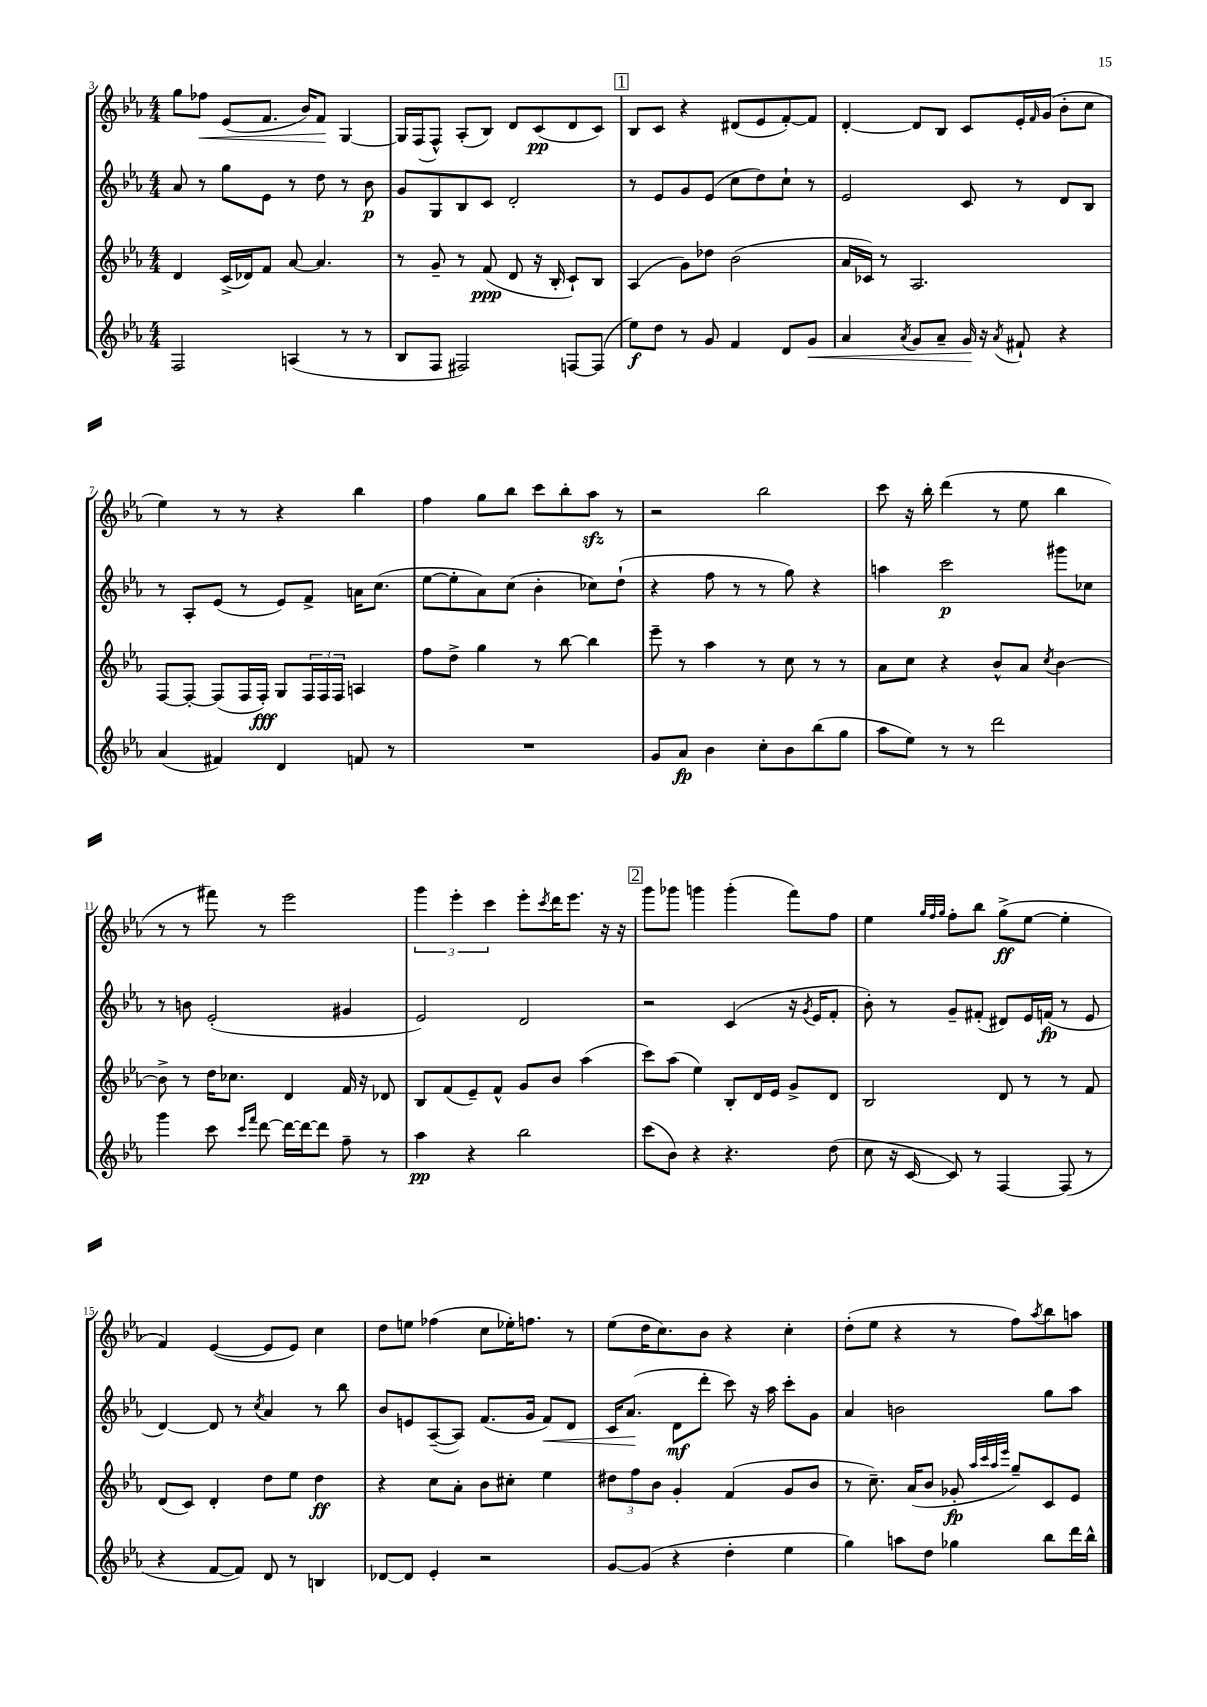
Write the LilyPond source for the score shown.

<<
\new StaffGroup <<
\new Staff = "s0" {
    \clef treble \key ees \major \numericTimeSignature \time 4/4
    g''8 fes''8\< ees'8( f'8. bes'16) f'8\! g4~ |
    g16 f16( f8-^) aes8-.( bes8) d'8 c'8\pp( d'8 c'8) |
    \mark \markup { \box "1" } bes8 c'8 r4 dis'8( ees'8 f'8~-.) f'8 |
    d'4~-. d'8 bes8 c'8 ees'16-. \grace { f'16 } g'16( bes'8-. c''8 |
    ees''4) r8 r8 r4 bes''4 |
    f''4 g''8 bes''8 c'''8 bes''8-. aes''8\sfz r8 |
    r2 bes''2 |
    c'''8 r16 bes''16-. d'''4( r8 ees''8 bes''4 |
    r8 r8 fis'''8) r8 ees'''2 |
    \tuplet 3/2 { g'''4 ees'''4-. c'''4 } ees'''8-. \acciaccatura { c'''8 } d'''16 ees'''8. r16 r16 |
    \mark \markup { \box "2" } g'''8 ges'''8 g'''4 g'''4-.( f'''8) f''8 |
    ees''4 \grace { g''32 f''32 g''32 } f''8-. bes''8 g''8->\ff( ees''8~ ees''4-. |
    f'4) ees'4~( ees'8 ees'8) c''4 |
    d''8 e''8 fes''4( c''8 ees''16-.) f''8. r8 |
    ees''8( d''16 c''8.) bes'8 r4 c''4-. |
    d''8-.( ees''8 r4 r8 f''8) \acciaccatura { aes''8 } bes''8 a''8 \bar "|." |
}
\new Staff = "s1" {
    \clef treble \key ees \major \numericTimeSignature \time 4/4
    aes'8 r8 g''8 ees'8 r8 d''8 r8 bes'8\p |
    g'8 g8 bes8 c'8 d'2-. |
    \mark \markup { \box "1" } r8 ees'8 g'8 ees'8( c''8 d''8) c''8-! r8 |
    ees'2 c'8 r8 d'8 bes8 |
    r8 aes8-. ees'8( r8 ees'8) f'8-> a'16 c''8.( |
    ees''8~ ees''8-. aes'8) c''8( bes'4-. ces''8) d''8-!( |
    r4 f''8 r8 r8 g''8) r4 |
    a''4 c'''2\p gis'''8 ces''8 |
    r8 b'8 ees'2-.( gis'4 |
    ees'2) d'2 |
    \mark \markup { \box "2" } r2 c'4( r16 \acciaccatura { g'8 } ees'16 f'8-. |
    bes'8-.) r8 g'8-- fis'8-.( dis'8) ees'16 f'16\fp( r8 ees'8 |
    d'4~) d'8 r8 \acciaccatura { c''8 } aes'4 r8 bes''8 |
    bes'8 e'8 aes8~--( aes8) f'8.( g'16 f'8\<) d'8 |
    c'16 aes'8.\!( d'8\mf d'''8-. c'''8) r16 aes''16 c'''8-. g'8 |
    aes'4 b'2 g''8 aes''8 \bar "|." |
}
\new Staff = "s2" {
    \clef treble \key ees \major \numericTimeSignature \time 4/4
    d'4 c'16->( des'16) f'8 aes'8~ aes'4. |
    r8 g'8-- r8 f'8\ppp( d'8 r16 bes16-. c'8-!) bes8 |
    \mark \markup { \box "1" } aes4( g'8) des''8 bes'2( |
    aes'16 ces'16) r8 aes2. |
    f8~ f8~-. f8( f16 f16-.\fff) g8 \tuplet 3/2 { f16 f16 f16 } a4 |
    f''8 d''8-> g''4 r8 bes''8~ bes''4 |
    ees'''8-- r8 aes''4 r8 c''8 r8 r8 |
    aes'8 c''8 r4 bes'8-^ aes'8 \acciaccatura { c''8 } bes'4~ |
    bes'8-> r8 d''16 ces''8. d'4 f'16 r16 des'8 |
    bes8 f'8( ees'8--) f'8-^ g'8 bes'8 aes''4( |
    \mark \markup { \box "2" } c'''8) aes''8( ees''4) bes8-. d'16 ees'16 g'8-> d'8 |
    bes2 d'8 r8 r8 f'8 |
    d'8( c'8) d'4-. d''8 ees''8 d''4\ff |
    r4 c''8 aes'8-. bes'8 cis''8-. ees''4 |
    \tuplet 3/2 { dis''8 f''8 bes'8 } g'4-. f'4( g'8 bes'8 |
    r8 c''8.--) aes'16( bes'8 ges'8-.\fp \grace { aes''32 c'''32 aes''32 ees'''32 } g''8--) c'8 ees'8 \bar "|." |
}
\new Staff = "s3" {
    \clef treble \key ees \major \numericTimeSignature \time 4/4
    f2 a4( r8 r8 |
    bes8 f8 fis2) f8~ f8( |
    \mark \markup { \box "1" } ees''8\f) d''8 r8 g'8 f'4 d'8 g'8\< |
    aes'4 \acciaccatura { aes'8 } g'8 aes'8-- g'16\! r16 \acciaccatura { aes'8 } fis'8-! r4 |
    aes'4( fis'4) d'4 f'8 r8 |
    R1 |
    g'8 aes'8\fp bes'4 c''8-. bes'8 bes''8( g''8 |
    aes''8 ees''8) r8 r8 d'''2 |
    g'''4 c'''8 \grace { c'''16 f'''16 } d'''8~ d'''16~ d'''16~ d'''8 f''8-- r8 |
    aes''4\pp r4 bes''2 |
    \mark \markup { \box "2" } c'''8( bes'8) r4 r4. d''8( |
    c''8 r16 c'16~ c'8) r8 f4~ f8( r8 |
    r4 f'8~ f'8) d'8 r8 b4 |
    des'8~ des'8 ees'4-. r2 |
    g'8~ g'8( r4 d''4-. ees''4 |
    g''4) a''8 d''8 ges''4 bes''8 d'''16 bes''16-^ \bar "|." |
}
>>
>>
\layout { \context { \Score currentBarNumber = #3 } }
